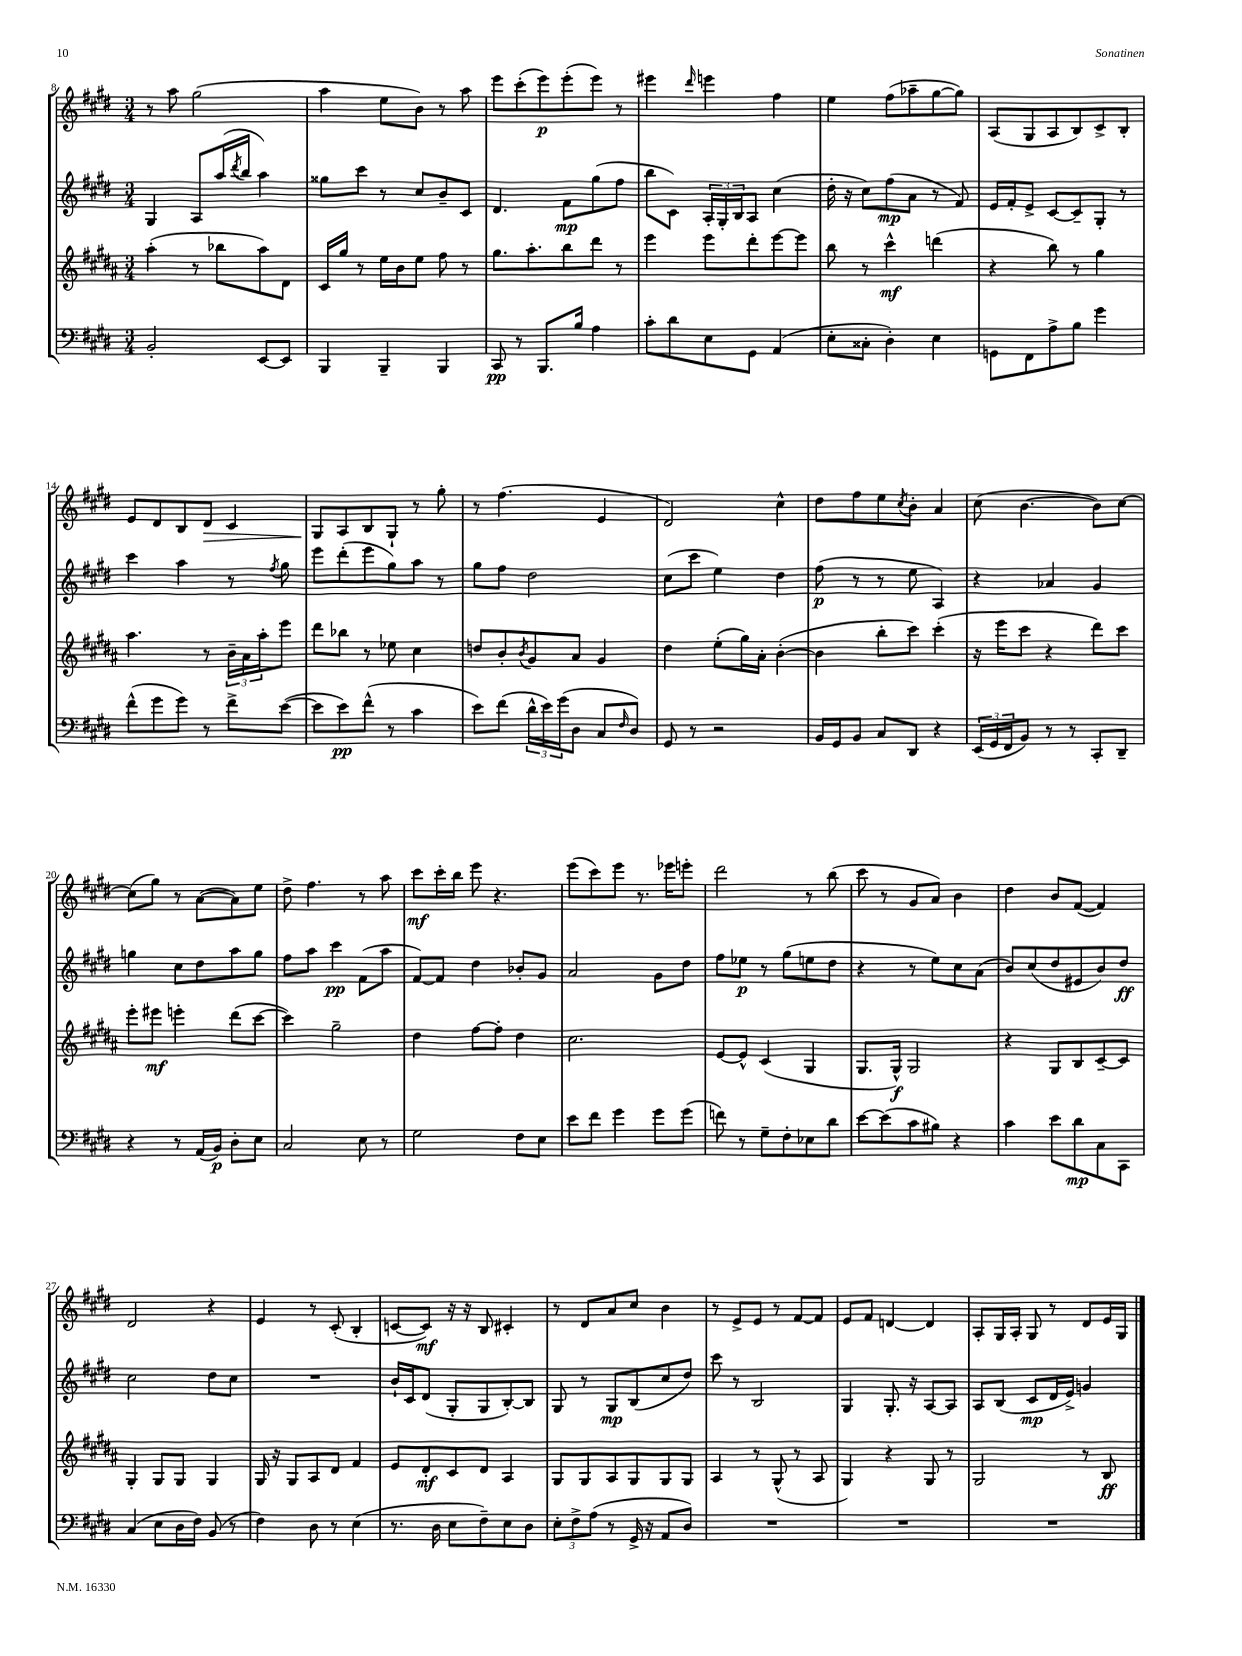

**kern	**kern	**kern	**kern
*staff4	*staff3	*staff2	*staff1
*clefF4	*clefG2	*clefG2	*clefG2
*k[f#c#g#d#]	*k[f#c#g#d#a#]	*k[f#c#g#d#]	*k[f#c#g#d#]
*M3/4	*M3/4	*M3/4	*M3/4
2BB'	(4aa#'	4G#	8r
.	.	.	8aa
.	8r	8A	(2gg#
.	8bb-	(16aa	.
.	.	8qddd#	.
.	.	16bb	.
[8EE	8aa#)	4aa)	.
8EE]	8d#	.	.
=	=	=	=
4BBB	16c#	8gg##	4aa
.	16gg#	.	.
.	8r	8ccc#	.
4BBB~	16ee	8r	8ee
.	16b	.	.
.	8ee	8cc#	8b)
4BBB	8ff#	8b~	8r
.	8r	8c#	8aa
=	=	=	=
8CC#	8.gg#	4.d#	8eee
8r	.	.	(8ccc#'
.	8.aa#'	.	.
8.BBB	.	.	8eee)
.	8bb	8f#	(8eee'
16B	.	.	.
4A	8ddd#	(8gg#	8eee)
.	8r	8ff#	8r
=	=	=	=
8c#'	4eee	8bb	4eee#
8d#	.	8c#)	.
.	.	.	16qqddd#
8E	8eee	24A'	4eee
.	.	24G#'	.
.	.	24B	.
8GG#	8ddd#'	8A	.
(4AA	[8eee	(4cc#	4ff#
.	8eee]	.	.
=	=	=	=
8E'	8bb	16dd#'	4ee
.	.	16r	.
8C##'	8r	8cc#)	.
4D#')	4ccc#^^	(8ff#	(8ff#
.	.	8a	8aa-~
4E	(4ddd	8r	[8gg#
.	.	8f#)	8gg#])
=	=	=	=
8GG	4r	16e	(8A
.	.	16f#'	.
8FF#	.	8e^	8G#
8A^	8bb)	[8c#	8A
8B	8r	8c#~]	8B)
4g#	4gg#	8G#'	8c#^
.	.	8r	8B'
=	=	=	=
(8f#^^	4.aa#	4ccc#	8e
8g#	.	.	8d#
8g#)	.	4aa	8B
8r	8r	.	8d#
8f#^	24b~	8r	4c#
.	24a#	.	.
.	24aa#'	.	.
.	.	8qff#	.
([8e	8eee	8gg#	.
=	=	=	=
8e]	8ddd#	8eee	8G#
8e)	8bb-	(8ddd#'	8A
(8f#^^	8r	8eee	8B
8r	8ee-	8gg#)	8G#`
4c#	4cc#	8aa	8r
.	.	8r	8gg#'
=	=	=	=
8e)	8dd	8gg#	8r
(8f#	8b'	8ff#	(4.ff#
.	8qb	.	.
24d#^^	8g#	2dd#	.
24e)	.	.	.
(24g#	.	.	.
8D#	8a#	.	.
8C#	4g#	.	4e
16qqF#	.	.	.
8D#)	.	.	.
=	=	=	=
8GG#	4dd#	(8cc#	2d#)
8r	.	8ccc#	.
2r	(8ee'	4ee)	.
.	16gg#)	.	.
.	16a#'	.	.
.	([4b'	4dd#	4cc#^^
=	=	=	=
16BB	4b]	(8ff#	8dd#
16GG#	.	.	.
8BB	.	8r	8ff#
8C#	8bb'	8r	8ee
.	.	.	8qcc#
8DD#	8ccc#)	8ee	8b'
4r	(4ccc#'	4A)	4a
=	=	=	=
(24EE	16r	4r	(8cc#
24GG#	.	.	.
.	16eee	.	.
24FF#	.	.	.
8BB)	8ccc#	.	[4.b
8r	4r	4a-	.
8r	.	.	.
8CC#'	8ddd#)	4g#	8b])
8DD#~	8ccc#	.	[8cc#
=	=	=	=
4r	8eee'	4gg	(8cc#]
.	8eee#	.	8gg#)
8r	4eee'	8cc#	8r
(16AA	.	8dd#	([8a
16BB)	.	.	.
8D#'	(8ddd#	8aa	8a])
8E	[8ccc#	8gg	8ee
=	=	=	=
2C#	4ccc#])	8ff#	8dd#^
.	.	8aa	4.ff#
.	2gg#~	4ccc#	.
8E	.	(8f#	8r
8r	.	8aa	8aa
=	=	=	=
2G#	4dd#	[8f#)	8ccc#
.	.	8f#]	16ccc#'
.	.	.	16bb
.	[8ff#	4dd#	8eee
.	8ff#']	.	4.r
8F#	4dd#	8b-'	.
8E	.	8g#	.
=	=	=	=
8e	2.cc#	2a	(8eee
8f#	.	.	8ccc#)
4g#	.	.	8eee
.	.	.	8.r
8g#	.	8g#	.
.	.	.	16eee-
(8g#	.	8dd#	8eee'
=	=	=	=
8f)	[8e	8ff#	2ddd#
8r	8e^^]	8ee-	.
8G#~	(4c#	8r	.
8F#'	.	(8gg#	.
8E-	4G#	8ee	8r
8d#	.	8dd#	(8bb
=	=	=	=
[8e	8.G#	4r	8ccc#
(8e]	.	.	8r
.	16G#^^)	.	.
8c#	2G#	8r	8g#
8B#)	.	8ee)	8a)
4r	.	8cc#	4b
.	.	(8a	.
=	=	=	=
4c#	4r	8b)	4dd#
.	.	(8cc#	.
8e	8G#	8dd#	8b
8d#	8B	8e#	([8f#
8C#	[8c#~	8b)	4f#])
8CC#	8c#]	8dd#	.
=	=	=	=
(4C#	4G#'	2cc#	2d#
8E	8G#	.	.
16D#	8G#	.	.
16F#)	.	.	.
(8BB	4G#	8dd#	4r
8r	.	8cc#	.
=	=	=	=
4F#)	16G#	2.r	4e
.	16r	.	.
.	8G#	.	.
8D#	8A#	.	8r
8r	8d#	.	(8c#'
(4E	4f#	.	4B'
=	=	=	=
8.r	8e	16b`	[8c
.	.	16c#	.
.	8d#'	(8d#	8c])
16D#	.	.	.
8E	8c#	8G#'	16r
.	.	.	16r
8F#~)	8d#	8G#	8B
8E	4A#	[8B')	4c#'
8D#	.	8B]	.
=	=	=	=
12E'	8G#	8G#	8r
12F#^	.	.	.
.	8G#	8r	8d#
(12A	.	.	.
8r	8A#	8G#	8a
16GG#^	8G#	(8B	8cc#
16r	.	.	.
8AA	8G#	8cc#	4b
8D#)	8G#	8dd#)	.
=	=	=	=
2.r	4A#	8ccc#	8r
.	.	8r	8e^
.	8r	2B	8e
.	(8G#^^	.	8r
.	8r	.	[8f#
.	8A#	.	8f#]
=	=	=	=
2.r	4G#)	4G#	8e
.	.	.	8f#
.	4r	8.G#'	[4d
.	.	16r	.
.	8G#	[8A	4d]
.	8r	8A]	.
=	=	=	=
2.r	2G#	8A	8A'
.	.	(8B	16G#
.	.	.	16A'
.	.	8c#	8G#
.	.	16d#	8r
.	.	16e^)	.
.	8r	4g	8d#
.	8B	.	16e
.	.	.	16G#
==	==	==	==
*-	*-	*-	*-
